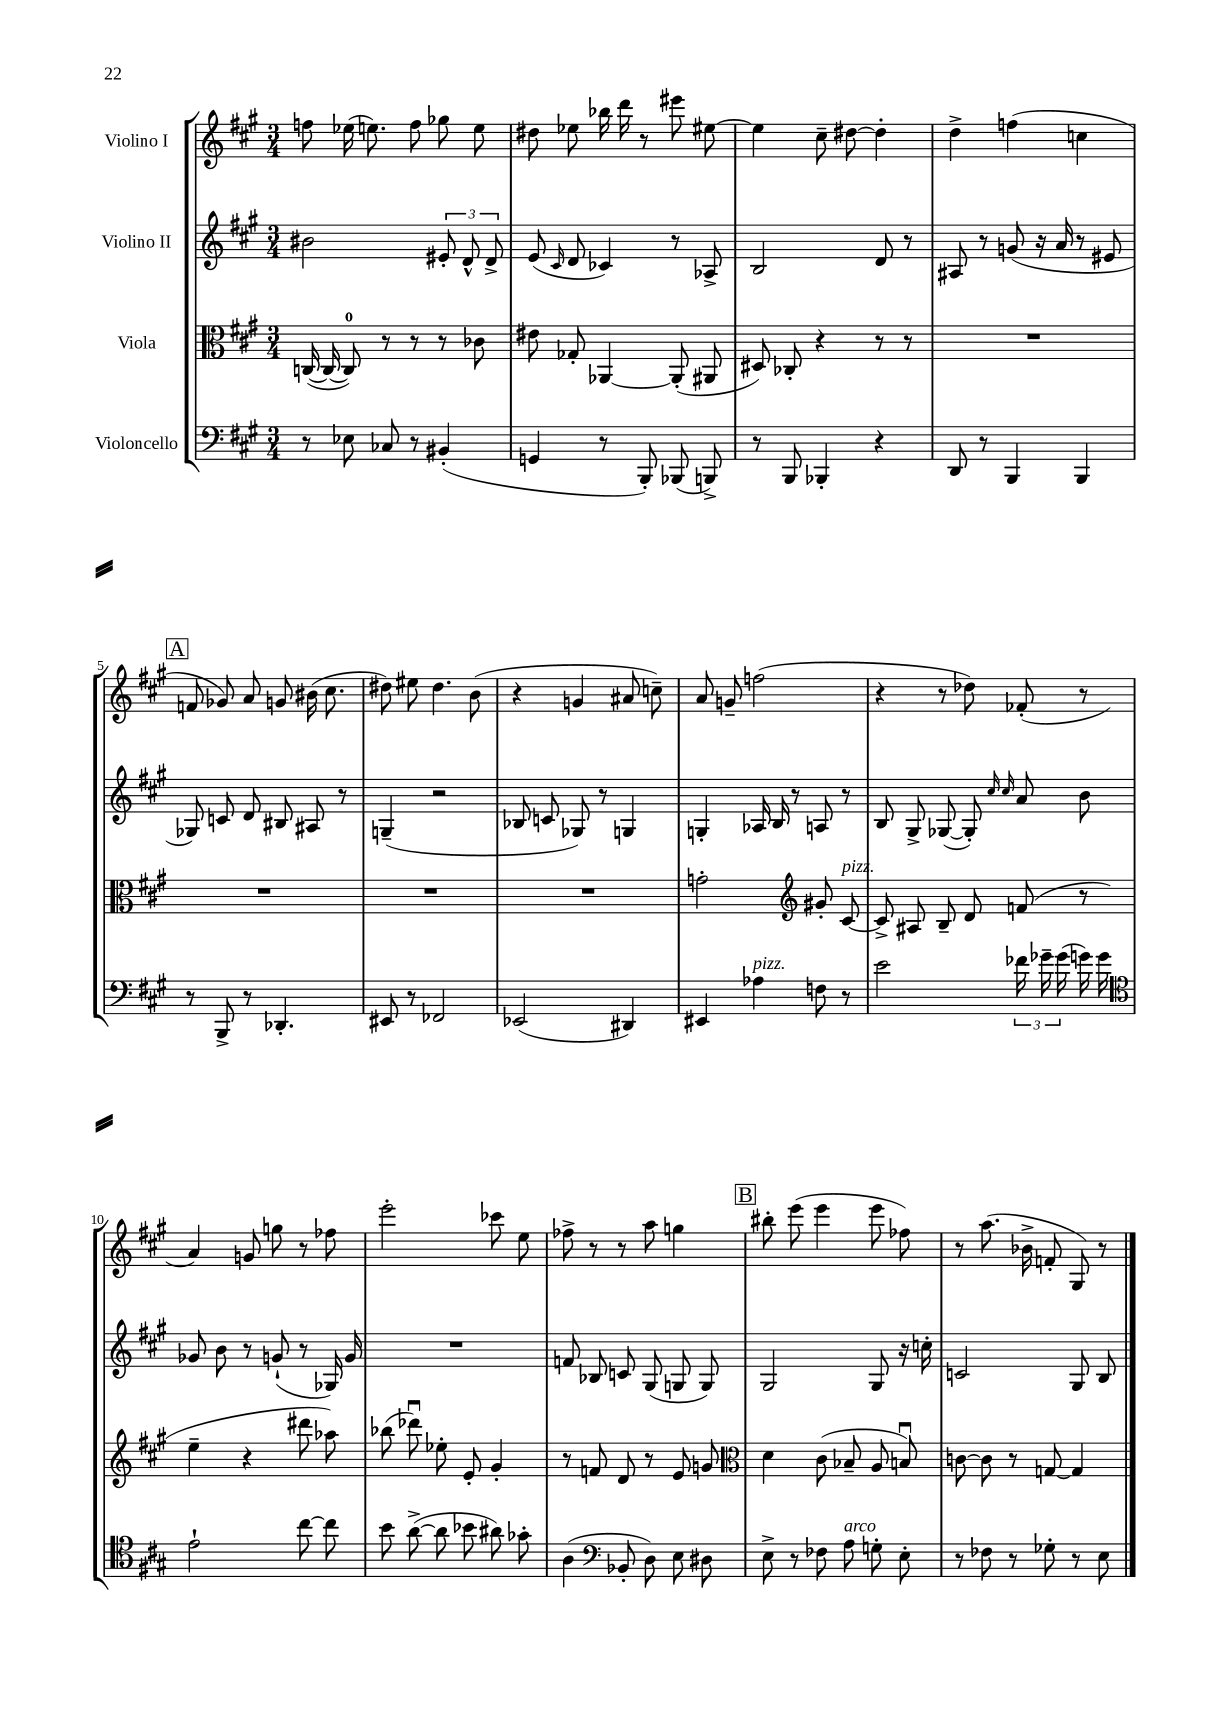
<<
\new StaffGroup <<
\new Staff = "s0" \with { instrumentName = "Violino I" } {
    \clef treble \key a \major \numericTimeSignature \time 3/4
    \autoBeamOff f''8 ees''16( e''8.) f''8 ges''8 e''8 |
    dis''8 ees''8 bes''16 d'''16 r8 eis'''8 eis''8~ |
    eis''4 cis''8-- dis''8~ dis''4-. |
    d''4-> f''4( c''4 |
    \mark \markup { \box "A" } f'8 ges'8) a'8 g'8 bis'16( cis''8. |
    dis''8) eis''8 dis''4. b'8( |
    r4 g'4 ais'8 c''8--) |
    a'8 g'8-- f''2( |
    r4 r8 des''8) fes'8-.( r8 |
    a'4) g'8 g''8 r8 fes''8 |
    e'''2-. ces'''8 e''8 |
    fes''8-> r8 r8 a''8 g''4 |
    \mark \markup { \box "B" } bis''8-. e'''8( e'''4 e'''8 fes''8) |
    r8 a''8.( bes'16-> f'8-. gis8) r8 \bar "|." |
}
\new Staff = "s1" \with { instrumentName = "Violino II" } {
    \clef treble \key a \major \numericTimeSignature \time 3/4
    \autoBeamOff bis'2 \tuplet 3/2 { eis'8-. d'8-^ d'8-> } |
    e'8( \grace { cis'16 } d'8 ces'4) r8 aes8-> |
    b2 d'8 r8 |
    ais8 r8 g'8( r16 a'16 r8 eis'8 |
    \mark \markup { \box "A" } ges8) c'8 d'8 bis8 ais8 r8 |
    g4--( r2 |
    bes8 c'8 ges8) r8 g4 |
    g4-. aes16 b16 r8 a8 r8 |
    b8 gis8-> ges8~( ges8-.) \grace { cis''16 cis''16 } a'8 b'8 |
    ges'8 b'8 r8 g'8-!( r8 ges16) g'16 |
    R2. |
    f'8 bes8 c'8 gis8( g8 g8) |
    \mark \markup { \box "B" } gis2 gis8 r16 c''16-. |
    c'2 gis8 b8 \bar "|." |
}
\new Staff = "s2" \with { instrumentName = "Viola" } {
    \clef alto \key a \major \numericTimeSignature \time 3/4
    \autoBeamOff c16~( c16~ c8-0) r8 r8 r8 ces'8 |
    eis'8 ges8-. aes,4~ aes,8-.( ais,8 |
    dis8) ces8-. r4 r8 r8 |
    R2. |
    \mark \markup { \box "A" } R2. |
    R2. |
    R2. |
    g'2-. \clef treble gis'8-. cis'8~^\markup { \italic "pizz." } |
    cis'8-> ais8 b8-- d'8 f'8( r8 |
    e''4-- r4 dis'''8 aes''8) |
    bes''8( des'''8\downbow) ees''8-. e'8-. gis'4-. |
    r8 f'8 d'8 r8 e'8 g'8 |
    \mark \markup { \box "B" } \clef alto d'4 cis'8( bes8-- a8 b8\downbow) |
    c'8~ c'8 r8 g8~ g4 \bar "|." |
}
\new Staff = "s3" \with { instrumentName = "Violoncello" } {
    \clef bass \key a \major \numericTimeSignature \time 3/4
    \autoBeamOff r8 ees8 ces8 r8 bis,4-.( |
    g,4 r8 b,,8-.) bes,,8( b,,8->) |
    r8 b,,8 bes,,4-. r4 |
    d,8 r8 b,,4 b,,4 |
    \mark \markup { \box "A" } r8 b,,8-> r8 des,4.-. |
    eis,8 r8 fes,2 |
    ees,2( dis,4) |
    eis,4 aes4^\markup { \italic "pizz." } f8 r8 |
    e'2 \tuplet 3/2 { fes'16 ges'16-- ges'16( } g'16) g'16 |
    \clef tenor e'2-! cis''8~ cis''8 |
    b'8 a'8~->( a'8 bes'8 ais'8) ges'8-. |
    a4( \clef bass bes,8-. d8) e8 dis8 |
    \mark \markup { \box "B" } e8-> r8 fes8 a8^\markup { \italic "arco" } g8-. e8-. |
    r8 fes8 r8 ges8-. r8 e8 \bar "|." |
}
>>
>>
